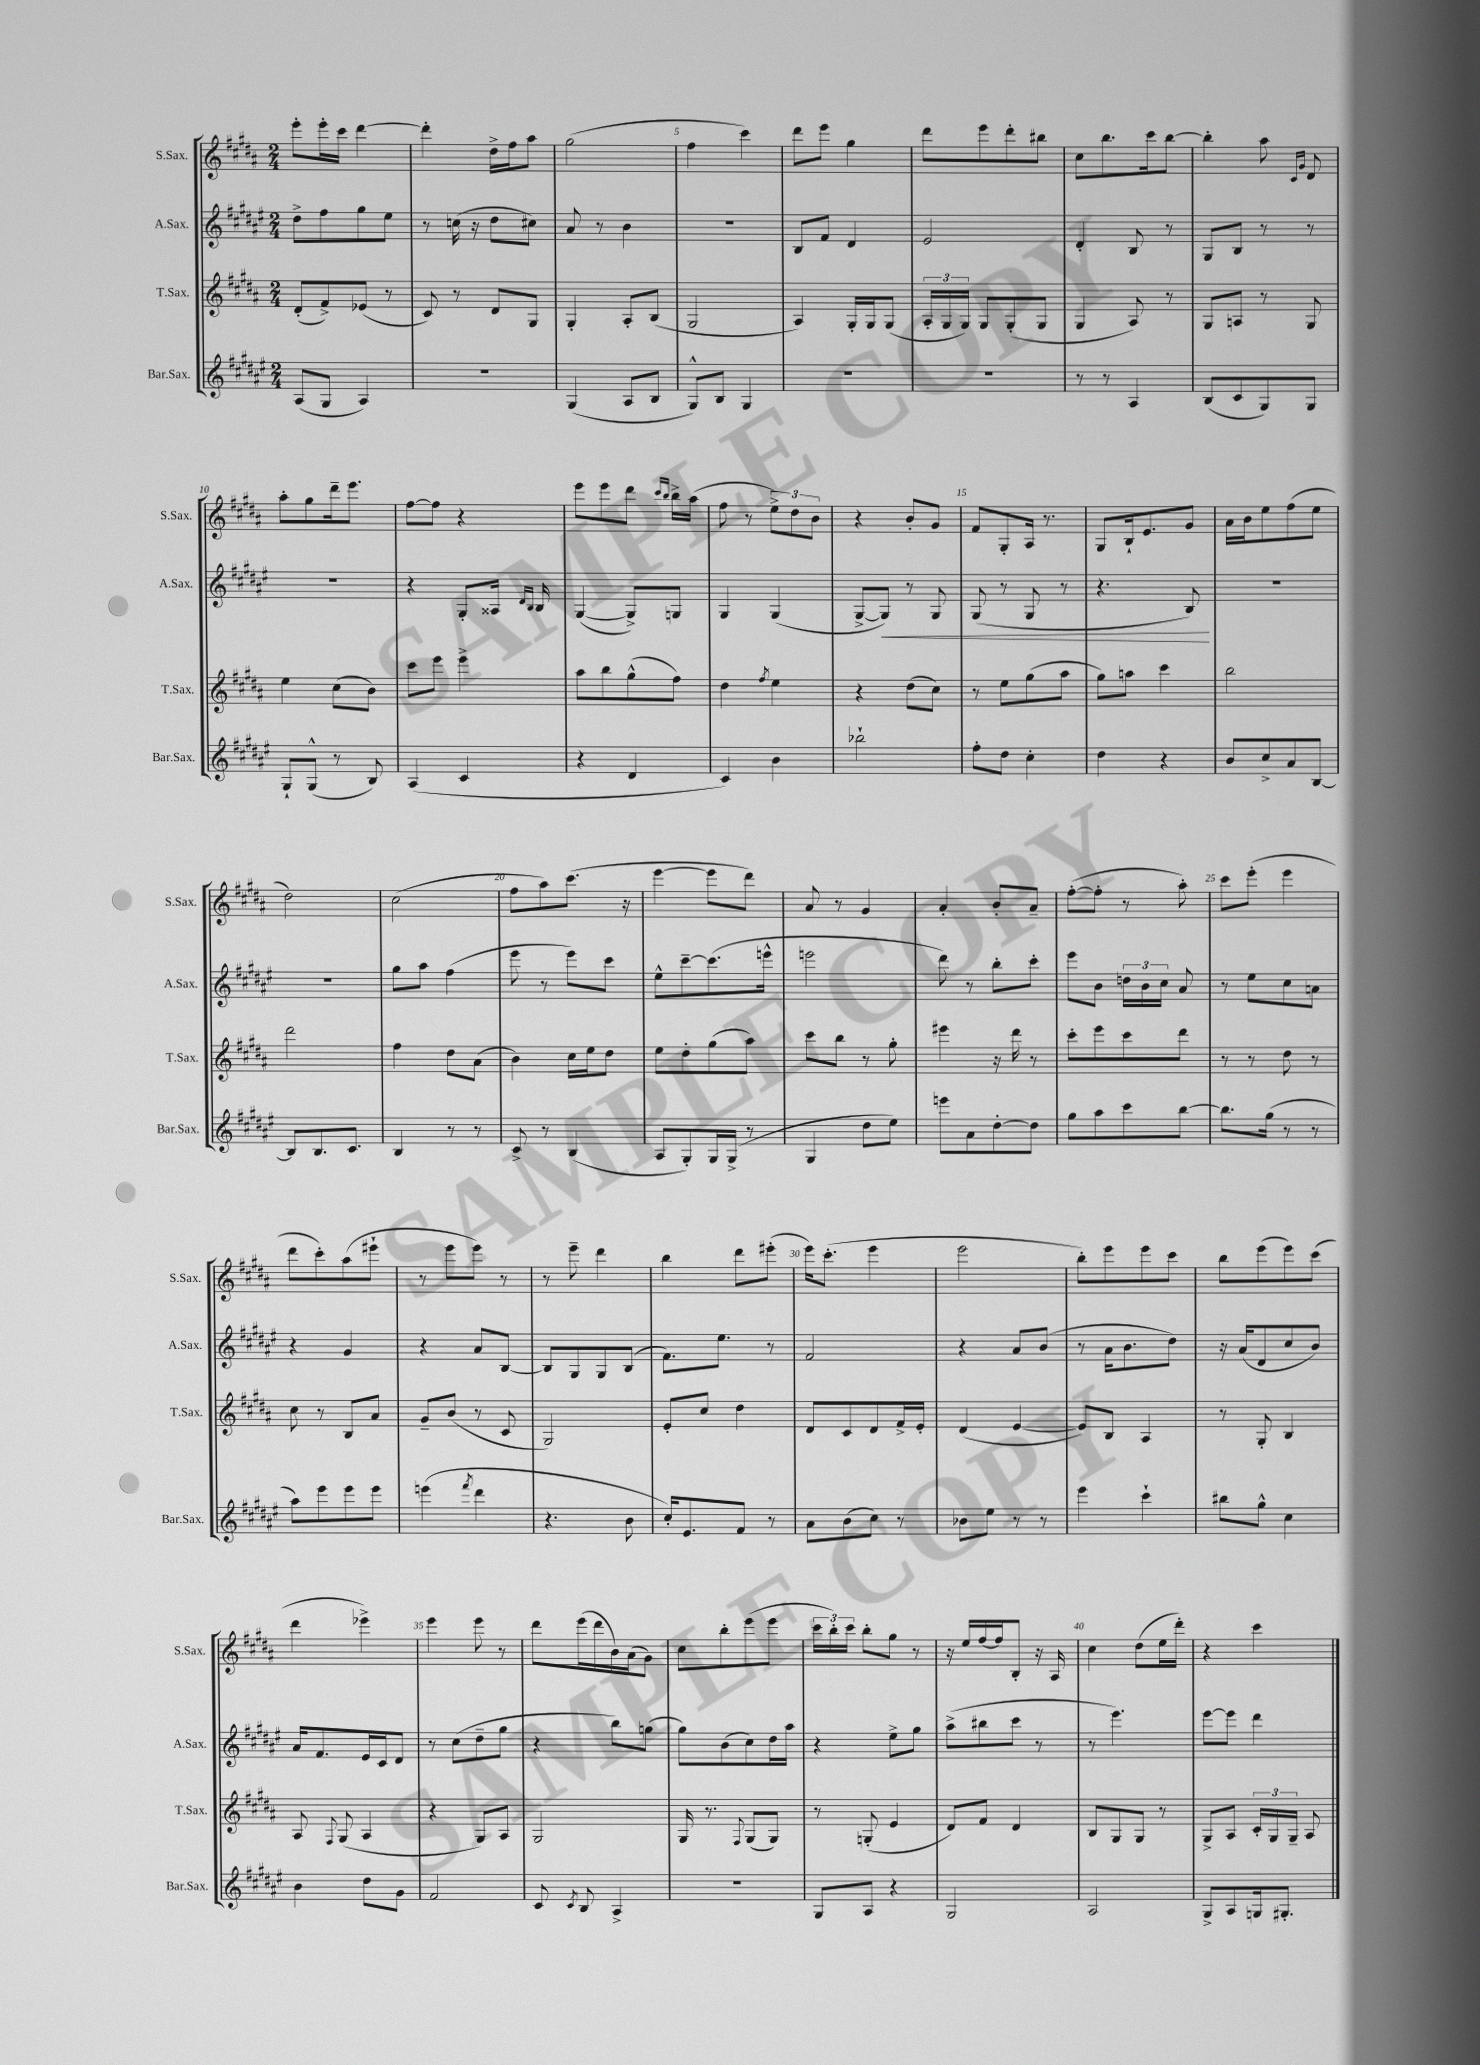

**kern	**kern	**kern	**kern
*staff4	*staff3	*staff2	*staff1
*clefG2	*clefG2	*clefG2	*clefG2
*k[f#c#g#d#a#e#]	*k[f#c#g#d#a#]	*k[f#c#g#d#a#e#]	*k[f#c#g#d#a#]
*M2/4	*M2/4	*M2/4	*M2/4
(8A#	(8d#'	8dd#^	8eee'
8G#	8f#^)	8ff#	16eee'
.	.	.	16ccc#
4A#)	(8e-	8gg#	[4ddd#
.	8r	8ee#	.
=	=	=	=
2r	8c#)	8r	4ddd#']
.	8r	(16cc	.
.	.	16r	.
.	8d#	8dd#	16dd#^
.	.	.	16ff#
.	8G#	8cc#)	8aa#
=	=	=	=
(4G#	4G#'	8a#	(2gg#
.	.	8r	.
8A#	8A#'	4b	.
8B	(8B	.	.
=	=	=	=
8G#^^)	2G#	2r	4ff#
8B	.	.	.
4G#	.	.	4ccc#)
=	=	=	=
2r	4A#)	8B	8ddd#
.	.	8f#	8eee
.	16G#'	4d#	4gg#
.	16G#	.	.
.	(8G#	.	.
=	=	=	=
2r	24A#'	2e#	8ddd#
.	24G#	.	.
.	24G#)	.	.
.	8G#	.	8eee
.	(8G#'	.	8ddd#'
.	8G#	.	8bb#
=	=	=	=
8r	4G#	4d#'	8cc#
8r	.	.	8.bb
4A#	8A#)	8B	.
.	.	.	16ccc#
.	8r	8r	[8bb
=	=	=	=
(8B	8G#	8G#	4bb']
8c#	8A	8B	.
8G#)	8r	8r	8aa#
.	.	.	16qqc#
.	.	.	16qqg#
8G#	8G#	8r	8d#
=	=	=	=
8G#`	4ee	2r	8aa#'
(8G#^^	.	.	8gg#
8r	(8cc#	.	16ddd#~
.	.	.	8.eee
8B)	8b)	.	.
=	=	=	=
(4A#	8ccc#	4r	[8ff#
.	8eee	.	8ff#]
4c#	4eee^	8G#'	4r
.	.	16A##	.
.	.	16qqd#	.
.	.	16qqB	.
.	.	16B	.
=	=	=	=
4r	8aa#	([4G#	8eee
.	8bb	.	8eee
4d#	(8gg#^^	8G#^])	8ddd#
.	.	.	16qqccc#
.	.	.	16qqbb
.	8ff#)	8G	16bb^
.	.	.	(16aa#
=	=	=	=
4c#)	4dd#	4G#	8ff#
.	.	.	8r
.	8qff#	.	.
4b	4ee	(4G#	12ee^)
.	.	.	12dd#
.	.	.	12b
=	=	=	=
2bb-`	4r	[8G#^	4r
.	.	8G#])	.
.	(8dd#	8r	8b'
.	8cc#)	8G#	8g#
=	=	=	=
8ff#'	8r	(8G#	8f#
8dd#	8ee	8r	8G#'
4cc#'	(8gg#	8G#	16A#
.	.	.	8.r
.	8aa#	8r	.
=	=	=	=
4dd#	8gg#)	4.r	8G#
.	8aa	.	16B`
.	.	.	8.e
4r	4ccc#	.	.
.	.	8B)	8g#
=	=	=	=
8b	2bb	2r	16a#
.	.	.	16b
8cc#^	.	.	8ee
8a#	.	.	(8ff#
[8B	.	.	8ee
=	=	=	=
8B]	2ddd#	2r	2dd#)
8.B	.	.	.
8.c#	.	.	.
=	=	=	=
4B	4ff#	8gg#	(2cc#
.	.	8aa#	.
8r	8dd#	(4ff#	.
8r	(8a#	.	.
=	=	=	=
8c#^	4b)	8eee#	8ff#
8r	.	8r	8aa#)
(4B	16cc#	8eee#)	(8.ccc#
.	16ee	.	.
.	8dd#	8ccc#	.
.	.	.	16r
=	=	=	=
8A#	8ee	8ee#^^	[4eee
8G#')	8dd#'	[8ccc#~	.
16G#	(8gg#	(8.ccc#]	8eee]
(16G#^	.	.	.
8r	8aa#)	.	8ddd#)
.	.	16eee^^	.
=	=	=	=
4G#	8ccc#	2eee	8a#
.	8bb	.	8r
8dd#	8r	.	4g#
8ee#)	8gg#'	.	.
=	=	=	=
8eee	4eee#	8ddd#)	4a#'
8a#	.	8r	.
[8dd#'	16r	8bb'	8b'
.	16ddd#	.	.
8dd#]	8r	8ccc#'	8a#~
=	=	=	=
8gg#	8ccc#'	8eee#	([8ff#'
8aa#	8eee	8b	8ff#']
8ccc#	8ccc#	24dd	8r
.	.	24b	.
.	.	24cc#	.
[8bb	8ddd#	8a#	8aa#')
=	=	=	=
8.bb]	8r	8r	8ccc#
.	8r	8ee#	(8eee'
(16gg#	.	.	.
8r	8dd#	8cc#	4eee
8r	8r	8a	.
=	=	=	=
8aa#)	8cc#	4r	8ddd#
8eee#	8r	.	8ccc#')
8eee#	8B	4g#	(8aa#
8eee#	8a#	.	8eee#`
=	=	=	=
(4eee	8g#~	4r	8r
.	(8b	.	8eee
8qfff#	.	.	.
4ddd#	8r	8a#	8eee)
.	8c#	[8B	8r
=	=	=	=
4.r	2G#)	8B]	8r
.	.	8G#	8eee~
.	.	8G#	4ddd#
8b	.	(8B	.
=	=	=	=
16cc#')	8e'	8.f#)	4bb
8.e#	.	.	.
.	8cc#	.	.
.	.	8.ee#	.
8f#	4dd#	.	8ddd#
8r	.	8r	(8eee#'
=	=	=	=
8a#	8d#	2f#	16eee)
.	.	.	(8.ccc#'
(8b	8c#	.	.
8cc#)	8d#	.	4eee
8r	16f#^	.	.
.	16e'	.	.
=	=	=	=
8b-	(4d#	4r	2eee
8ee#	.	.	.
8r	[4e	8a#	.
8r	.	(8b	.
=	=	=	=
4eee#	8e])	8r	8bb')
.	8B	16a#	8eee
.	.	8.b	.
4ccc#`	4A#	.	8eee
.	.	8dd#)	8ccc#
=	=	=	=
8bb#	8r	16r	8bb
.	.	(16a#	.
8gg#^^	8G#'	8d#	(8eee
4cc#	4B	8cc#	8eee)
.	.	8b)	(8ccc#
=	=	=	=
4b	8A#	16a#	4ddd#
.	.	8.f#	.
.	8qqF#	.	.
.	(8G#	.	.
8dd#	4A#	16e#	4eee-^)
.	.	16c#	.
8g#	.	8d#	.
=	=	=	=
2f#	4r	8r	4eee
.	.	(8cc#	.
.	8G#)	8dd#~	8eee
.	8A#	8gg#	8r
=	=	=	=
8c#	2G#	4r	8ddd#
8qc#	.	.	.
8B	.	.	(16eee
.	.	.	16ddd#
4A#^	.	8bb)	16b)
.	.	.	(16a#
.	.	(8gg	8g#)
=	=	=	=
2r	16G#	8gg#)	8cc#
.	8.r	.	.
.	.	(8b	8bb'
.	8qqF#	.	.
.	(8G#	8cc#)	(8eee
.	8G#)	16dd#	8eee
.	.	16aa#	.
=	=	=	=
8G#	8r	4r	24ccc#
.	.	.	24bb')
.	.	.	24ccc#
8A#	(8G'	.	8bb'
4r	4e	8ee#^	8gg#
.	.	8gg#	8r
=	=	=	=
2G#	8d#)	(8aa#^	16r
.	.	.	16ee
.	8f#	8bb#	[16ff#
.	.	.	16ff#]
.	4d#	8ccc#	8B'
.	.	8r	16r
.	.	.	16A#
=	=	=	=
2A#	8B	8r	4cc#
.	8G#	4.eee#)	.
.	8G#	.	(8dd#
.	8r	.	16ee
.	.	.	16ddd#')
=	=	=	=
8G#^	8G#^	[8eee#	4r
8A#	8A#	8eee#]	.
16G	24c#'	4ddd#	4ccc#
.	24G#	.	.
8.G#'	.	.	.
.	24G#~	.	.
.	8A#	.	.
==	==	==	==
*-	*-	*-	*-
